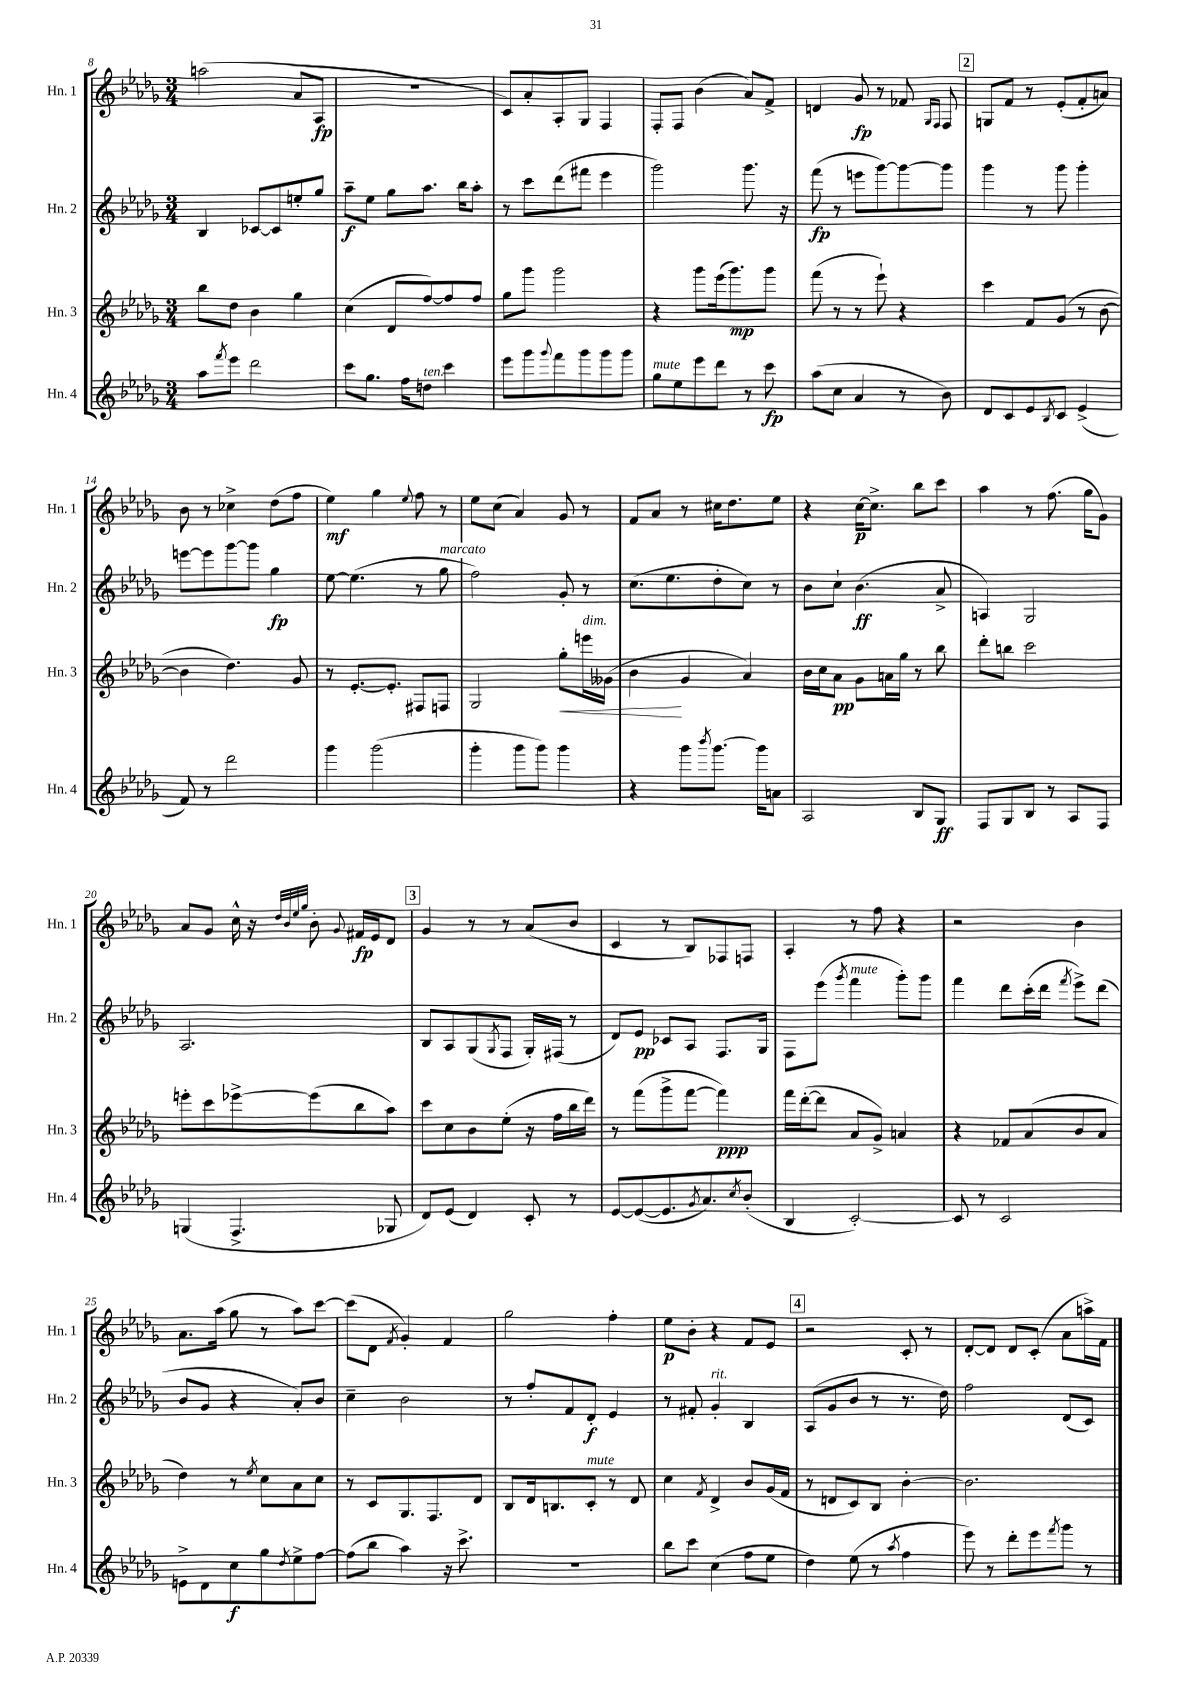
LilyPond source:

<<
\new StaffGroup <<
\new Staff = "s0" \with { instrumentName = "Hn. 1" shortInstrumentName = "Hn. 1" } {
    \clef treble \key des \major \numericTimeSignature \time 3/4
    a''2( aes'8 aes8\fp |
    R2. |
    c'8) aes'8-. aes8-. ges8 f4 |
    f8-. f8 bes'4( aes'8) f'8-> |
    d'4 ges'8\fp r8 fes'8 \grace { ges16 f16 } f8 |
    \mark \markup { \box "2" } g8 f'8 r8 ees'8-.( f'8-. a'8) |
    bes'8 r8 ces''4-> des''8( f''8 |
    ees''4\mf) ges''4 \appoggiatura { ees''8 } f''8 r8 |
    ees''8 c''8( aes'4) ges'8 r8 |
    f'8 aes'8 r8 cis''16 des''8. ees''8 |
    r4 c''16~\p c''8.-> bes''8 c'''8 |
    aes''4 r8 f''8.( ges''16 ges'8) |
    aes'8 ges'8 c''16-^ r16 \grace { des''32 bes'32 ees''32 ges''32 } bes'8-. \appoggiatura { ges'8 } fis'16\fp ees'16 des'8 |
    \mark \markup { \box "3" } ges'4 r8 r8 aes'8( bes'8 |
    c'4 r8 bes8) fes8 f8 |
    aes4-. r8 f''8 r4 |
    r2 bes'4 |
    aes'8. aes''16( ges''8 r8 aes''8) c'''8~ |
    c'''8( des'8 \acciaccatura { f'8 } ges'4-.) f'4 |
    ges''2 f''4-. |
    ees''8\p bes'8-. r4 f'8 ees'8 |
    \mark \markup { \box "4" } r2 c'8-. r8 |
    des'8~-. des'8 des'8 c'8-.( aes'8 a''16->) f'16 \bar "|." |
}
\new Staff = "s1" \with { instrumentName = "Hn. 2" shortInstrumentName = "Hn. 2" } {
    \clef treble \key des \major \numericTimeSignature \time 3/4
    bes4 ces'8~ ces'8 e''8-. ges''8 |
    aes''8--\f ees''8 ges''8 aes''8. bes''16 aes''8-. |
    r8 c'''8 des'''8( fis'''8 ees'''4 |
    ges'''2) ges'''8. r16 |
    f'''8\fp( r8 e'''8 ges'''8~) ges'''8~ ges'''8 |
    \mark \markup { \box "2" } ges'''4 r8 ges'''8 ges'''4-. |
    e'''8~ e'''8 ges'''8~ ges'''8 ges''4\fp |
    ees''8~ ees''4.( r8 ges''8^\markup { \italic "marcato" } |
    f''2) ges'8-. r8 |
    c''8.( ees''8. des''8-. c''8) r8 |
    bes'8 c''8-! bes'4.\ff( aes'8-> |
    a4) ges2 |
    aes2. |
    \mark \markup { \box "3" } bes8 aes8 ges8( \acciaccatura { ges8 } f8 ges16-.) fis16( r8 |
    des'8) ees'8\pp ces'8 aes8 f8. ges16 |
    f8 ees'''8( \acciaccatura { ges'''8 } f'''4^\markup { \italic "mute" } ges'''8-.) ges'''8 |
    f'''4 des'''8 c'''16-.( des'''16 \acciaccatura { f'''8 } ees'''8->) des'''8( |
    bes'8 ges'8 r4 aes'8-.) bes'8 |
    c''4-- bes'2 |
    r8 f''8-. f'8 des'8-.\f ees'4 |
    r8 fis'8-. ges'4-.^\markup { \italic "rit." } bes4 |
    \mark \markup { \box "4" } aes8( ges'8 bes'8 r8 r8. des''16) |
    f''2 des'8( c'8) \bar "|." |
}
\new Staff = "s2" \with { instrumentName = "Hn. 3" shortInstrumentName = "Hn. 3" } {
    \clef treble \key des \major \numericTimeSignature \time 3/4
    bes''8 des''8 bes'4 ges''4 |
    c''4( des'8 f''8~) f''8 f''8 |
    ges''8 ges'''8 ges'''2 |
    r4 ges'''8 ees'''16( ges'''8.\mp) ges'''8 |
    f'''8( r8 r8 ees'''8-!) r4 |
    \mark \markup { \box "2" } c'''4 f'8 ges'8( r8 bes'8~ |
    bes'4 des''4.) ges'8 |
    r8 ees'8.~-. ees'8.-. fis8 f8 |
    ges2 ges''8-.\< e'''16^\markup { \italic "dim." } geses'16( |
    bes'4\! ges'4 aes'4) |
    bes'16 c''16 aes'8\pp ges'8 a'16 ges''16 r8 bes''8 |
    des'''8-. b''8 c'''2 |
    e'''8-. c'''8 ees'''8~-> ees'''8( bes''8 aes''8) |
    \mark \markup { \box "3" } c'''8 c''8 bes'8 ees''8-.( r16 f''16 bes''16 des'''16) |
    r8 f'''8( ges'''8-> f'''8~ f'''4\ppp) |
    f'''16 des'''16~-.( des'''8 aes'8 ges'8->) a'4 |
    r4 fes'8 aes'8( bes'8 aes'8 |
    des''4) r8 \acciaccatura { ees''8 } c''8 aes'8 c''8 |
    r8 c'8 ges8. f8. des'8 |
    bes8 des'16 b8. c'8-.^\markup { \italic "mute" } r8 des'8 |
    c''4 \acciaccatura { f'8 } des'4-> bes'8 ges'16( f'16 |
    \mark \markup { \box "4" } r8 d'8 c'8) bes8 bes'4~-. |
    bes'2. \bar "|." |
}
\new Staff = "s3" \with { instrumentName = "Hn. 4" shortInstrumentName = "Hn. 4" } {
    \clef treble \key des \major \numericTimeSignature \time 3/4
    aes''8 \acciaccatura { f'''8 } ees'''8 des'''2 |
    c'''8 ges''8. f''16 d''8^\markup { \italic "ten." } c'''4 |
    ees'''8 ges'''8 \appoggiatura { ges'''8 } f'''8 ges'''8 ges'''8 ges'''8 |
    ges''8^\markup { \italic "mute" } ees''8 ees'''8 des'''8 r8 c'''8\fp |
    aes''8( c''8 aes'4 r8 bes'8) |
    \mark \markup { \box "2" } des'8 c'8 ees'8 \acciaccatura { bes8 } c'8 ees'4->( |
    f'8) r8 des'''2 |
    ges'''4 ges'''2( |
    ges'''4-. ges'''8 ges'''8) ges'''4 |
    r4 ges'''8 \acciaccatura { bes'''8 } ges'''8.~ ges'''16 a'8 |
    aes2 bes8 ges8\ff |
    f8 ges8 bes8 r8 aes8 f8 |
    g4( f4.-> ges8 |
    \mark \markup { \box "3" } des'8) ees'8( des'4) c'8-. r8 |
    ees'8~ ees'8~( ees'8. \acciaccatura { ges'8 } aes'8.) \acciaccatura { c''8 } bes'8-.( |
    bes4 c'2~-.) |
    c'8 r8 c'2 |
    e'8-> des'8 c''8\f ges''8 \acciaccatura { des''8 } ees''8-> f''8~ |
    f''8( bes''8 aes''4) r16 c'''8.-> |
    R2. |
    bes''8 c'''8 c''4( f''8 ees''8 |
    \mark \markup { \box "4" } des''4) ees''8( r8 \acciaccatura { aes''8 } f''4 |
    ees'''8) r8 des'''8-. ees'''8 \acciaccatura { f'''8 } ges'''8 r8 \bar "|." |
}
>>
>>
\layout { \context { \Score currentBarNumber = #8 } }
